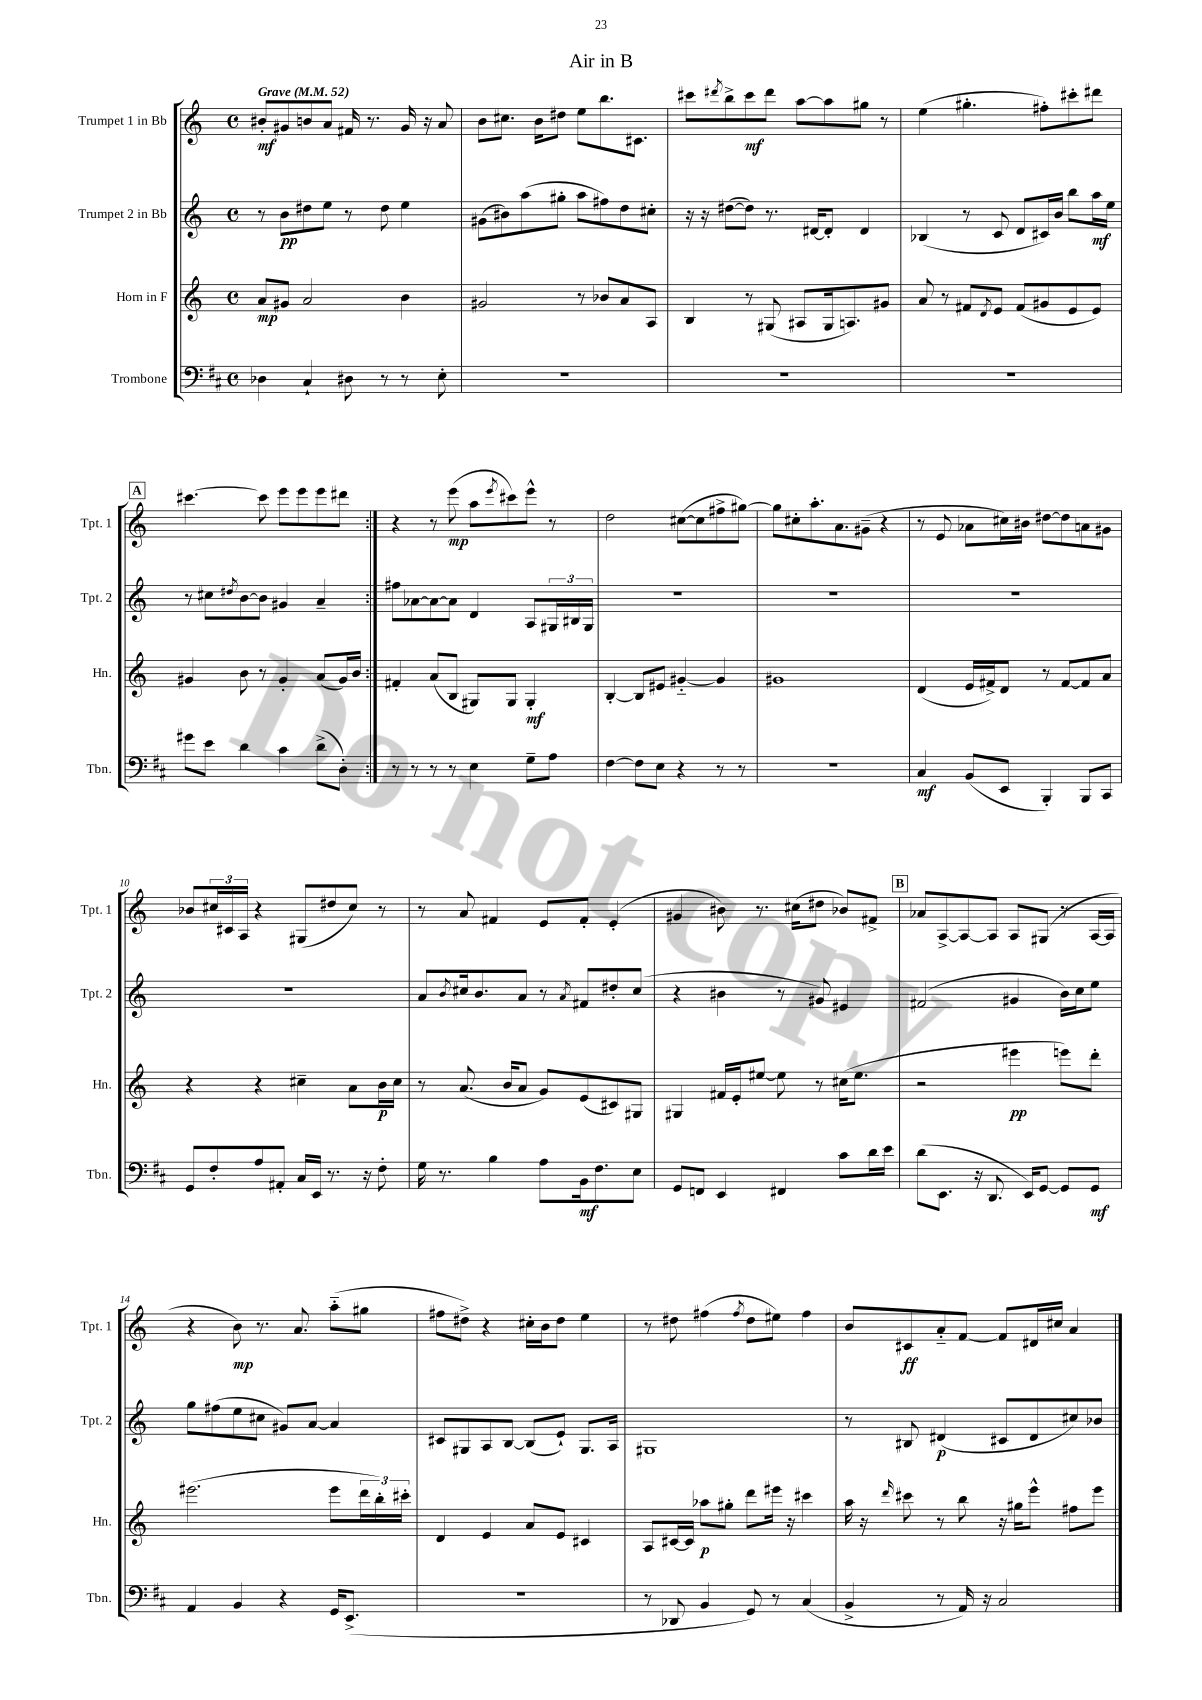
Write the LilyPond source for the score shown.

\header { title = "Air in B" }
<<
\new StaffGroup <<
\new Staff = "s0" \with { instrumentName = "Trumpet 1 in Bb" shortInstrumentName = "Tpt. 1" } {
    \clef treble \key c \major \defaultTimeSignature \time 4/4 \tempo "Grave" 4 = 52
    \repeat volta 2 { bis'8-.\mf gis'8 b'8 a'8 fis'16 r8. gis'16 r16 a'8 |
    b'8 cis''8. b'16 dis''8 e''8 b''8. cis'8. |
    cis'''8 \acciaccatura { dis'''8 } b''8-> cis'''8\mf dis'''8 a''8~ a''8 gis''8 r8 |
    e''4( gis''4.-. fis''8-.) cis'''8-. dis'''8 |
    \mark \markup { \box "A" } cis'''4.~ cis'''8 e'''8 e'''8 e'''8 dis'''8 | }
    r4 r8 e'''8\mp( a''8 \acciaccatura { e'''8 } cis'''8) e'''8-^ r8 |
    d''2 cis''8~( cis''8 fis''8-> gis''8~) |
    gis''8 cis''8-. a''8.-. a'8. gis'8--( r4 |
    r8 e'8 aes'8 cis''16) bis'16 dis''8~ dis''8 a'8 gis'8 |
    bes'8 \tuplet 3/2 { cis''16 cis'16 a16 } r4 gis8( dis''8 cis''8) r8 |
    r8 a'8 fis'4 e'8 fis'8-. e'4-.( |
    gis'4 bis'8) r8. cis''16( dis''8 bes'8) fis'8-> |
    \mark \markup { \box "B" } aes'8 a8~-> a8~ a8 a8 gis8( r8 a16~ a16 |
    r4 b'8\mp) r8. a'8. a''8-_( gis''8 |
    fis''8 dis''8->) r4 cis''16-. b'16 dis''8 e''4 |
    r8 dis''8 fis''4( \acciaccatura { fis''8 } dis''8 eis''8) fis''4 |
    b'8 cis'8\ff a'8-_ f'8~ f'8 dis'16 cis''16 a'4 \bar "|." |
}
\new Staff = "s1" \with { instrumentName = "Trumpet 2 in Bb" shortInstrumentName = "Tpt. 2" } {
    \clef treble \key c \major \defaultTimeSignature \time 4/4
    \repeat volta 2 { r8 b'8\pp dis''8 e''8 r8 dis''8 e''4 |
    gis'8( bis'8) a''8( gis''8-. a''8 fis''8) d''8 cis''8-. |
    r16 r16 dis''8~( dis''8) r8. dis'16~ dis'8-. dis'4 |
    bes4( r8 c'8 d'8 cis'16) b'16 b''8 a''16\mf e''16 |
    \mark \markup { \box "A" } r8 cis''8 \acciaccatura { dis''8 } b'8~ b'8 gis'4 a'4-- | }
    fis''8 aes'8~ aes'8~ aes'8 d'4 a8 \tuplet 3/2 { gis16 bis16 gis16 } |
    R1 |
    R1 |
    R1 |
    R1 |
    a'8 \acciaccatura { b'8 } cis''16 b'8. a'8 r8 \acciaccatura { a'8 } fis'8 dis''8-. cis''8( |
    r4 bis'4 r8 gis'8) eis'4 |
    \mark \markup { \box "B" } fis'2( gis'4 b'16) c''16 e''8 |
    g''8 fis''8( e''8 cis''8 gis'8) a'8~ a'4 |
    cis'8 gis8 a8 b8~ b8( e'8-!) gis8. a16 |
    gis1 |
    r8 bis8 dis'4\p( cis'8 dis'8 cis''8) bes'8 \bar "|." |
}
\new Staff = "s2" \with { instrumentName = "Horn in F" shortInstrumentName = "Hn." } {
    \clef treble \key c \major \defaultTimeSignature \time 4/4
    \repeat volta 2 { a'8\mp gis'8 a'2 b'4 |
    gis'2 r8 bes'8 a'8 a8 |
    b4 r8 gis8( ais8 gis16 a8.) gis'8 |
    a'8 r8 fis'8 \acciaccatura { d'8 } e'8 fis'8( gis'8 e'8 e'8) |
    \mark \markup { \box "A" } gis'4 b'8 r8 gis'4-. a'8( gis'16) b'16 | }
    fis'4-. a'8( b8 gis8) gis8 gis4-.\mf |
    b4~-. b8 eis'8 gis'4~-_ gis'4 |
    gis'1 |
    d'4( e'16 fis'16->) d'8 r8 fis'8~ fis'8 a'8 |
    r4 r4 cis''4-- a'8 b'16\p cis''16 |
    r8 a'8.( b'16 a'8 g'8) e'8( cis'8) gis8 |
    gis4 fis'16 e'16-. eis''8~ eis''8 r8 cis''16( eis''8. |
    \mark \markup { \box "B" } r2 eis'''4\pp e'''8) d'''8-. |
    eis'''2.( eis'''8 \tuplet 3/2 { d'''16 b''16-.) cis'''16-. } |
    d'4 e'4 a'8 e'8 cis'4 |
    a8 cis'16~ cis'16 aes''8\p gis''8-. d'''8 eis'''16 r16 cis'''4 |
    a''16 r16 \grace { d'''16 } cis'''8 r8 b''8 r16 gis''16 e'''8-^ fis''8 e'''8 \bar "|." |
}
\new Staff = "s3" \with { instrumentName = "Trombone" shortInstrumentName = "Tbn." } {
    \clef bass \key d \major \defaultTimeSignature \time 4/4
    \repeat volta 2 { des4 cis4-! dis8 r8 r8 e8-. |
    R1 |
    R1 |
    R1 |
    \mark \markup { \box "A" } gis'8 e'8 d'4 cis'4 d'8->( d8-.) | }
    r8 r8 r8 r8 e4 g8-- a8 |
    fis4~ fis8 e8 r4 r8 r8 |
    R1 |
    cis4\mf b,8( e,8 b,,4-.) b,,8 cis,8 |
    g,8 fis8-. a8 ais,8-. cis16 e,16 r8. r16 fis8-. |
    g16 r8. b4 a8 b,16\mf fis8. e8 |
    g,8 f,8 e,4 fis,4 cis'8 d'16 e'16 |
    \mark \markup { \box "B" } d'8( e,8. r16 d,8. e,16) g,8~ g,8 g,8\mf |
    a,4 b,4 r4 g,16 e,8.->( |
    R1 |
    r8 des,8 b,4 g,8) r8 cis4( |
    b,4-> r8 a,16) r16 cis2 \bar "|." |
}
>>
>>
